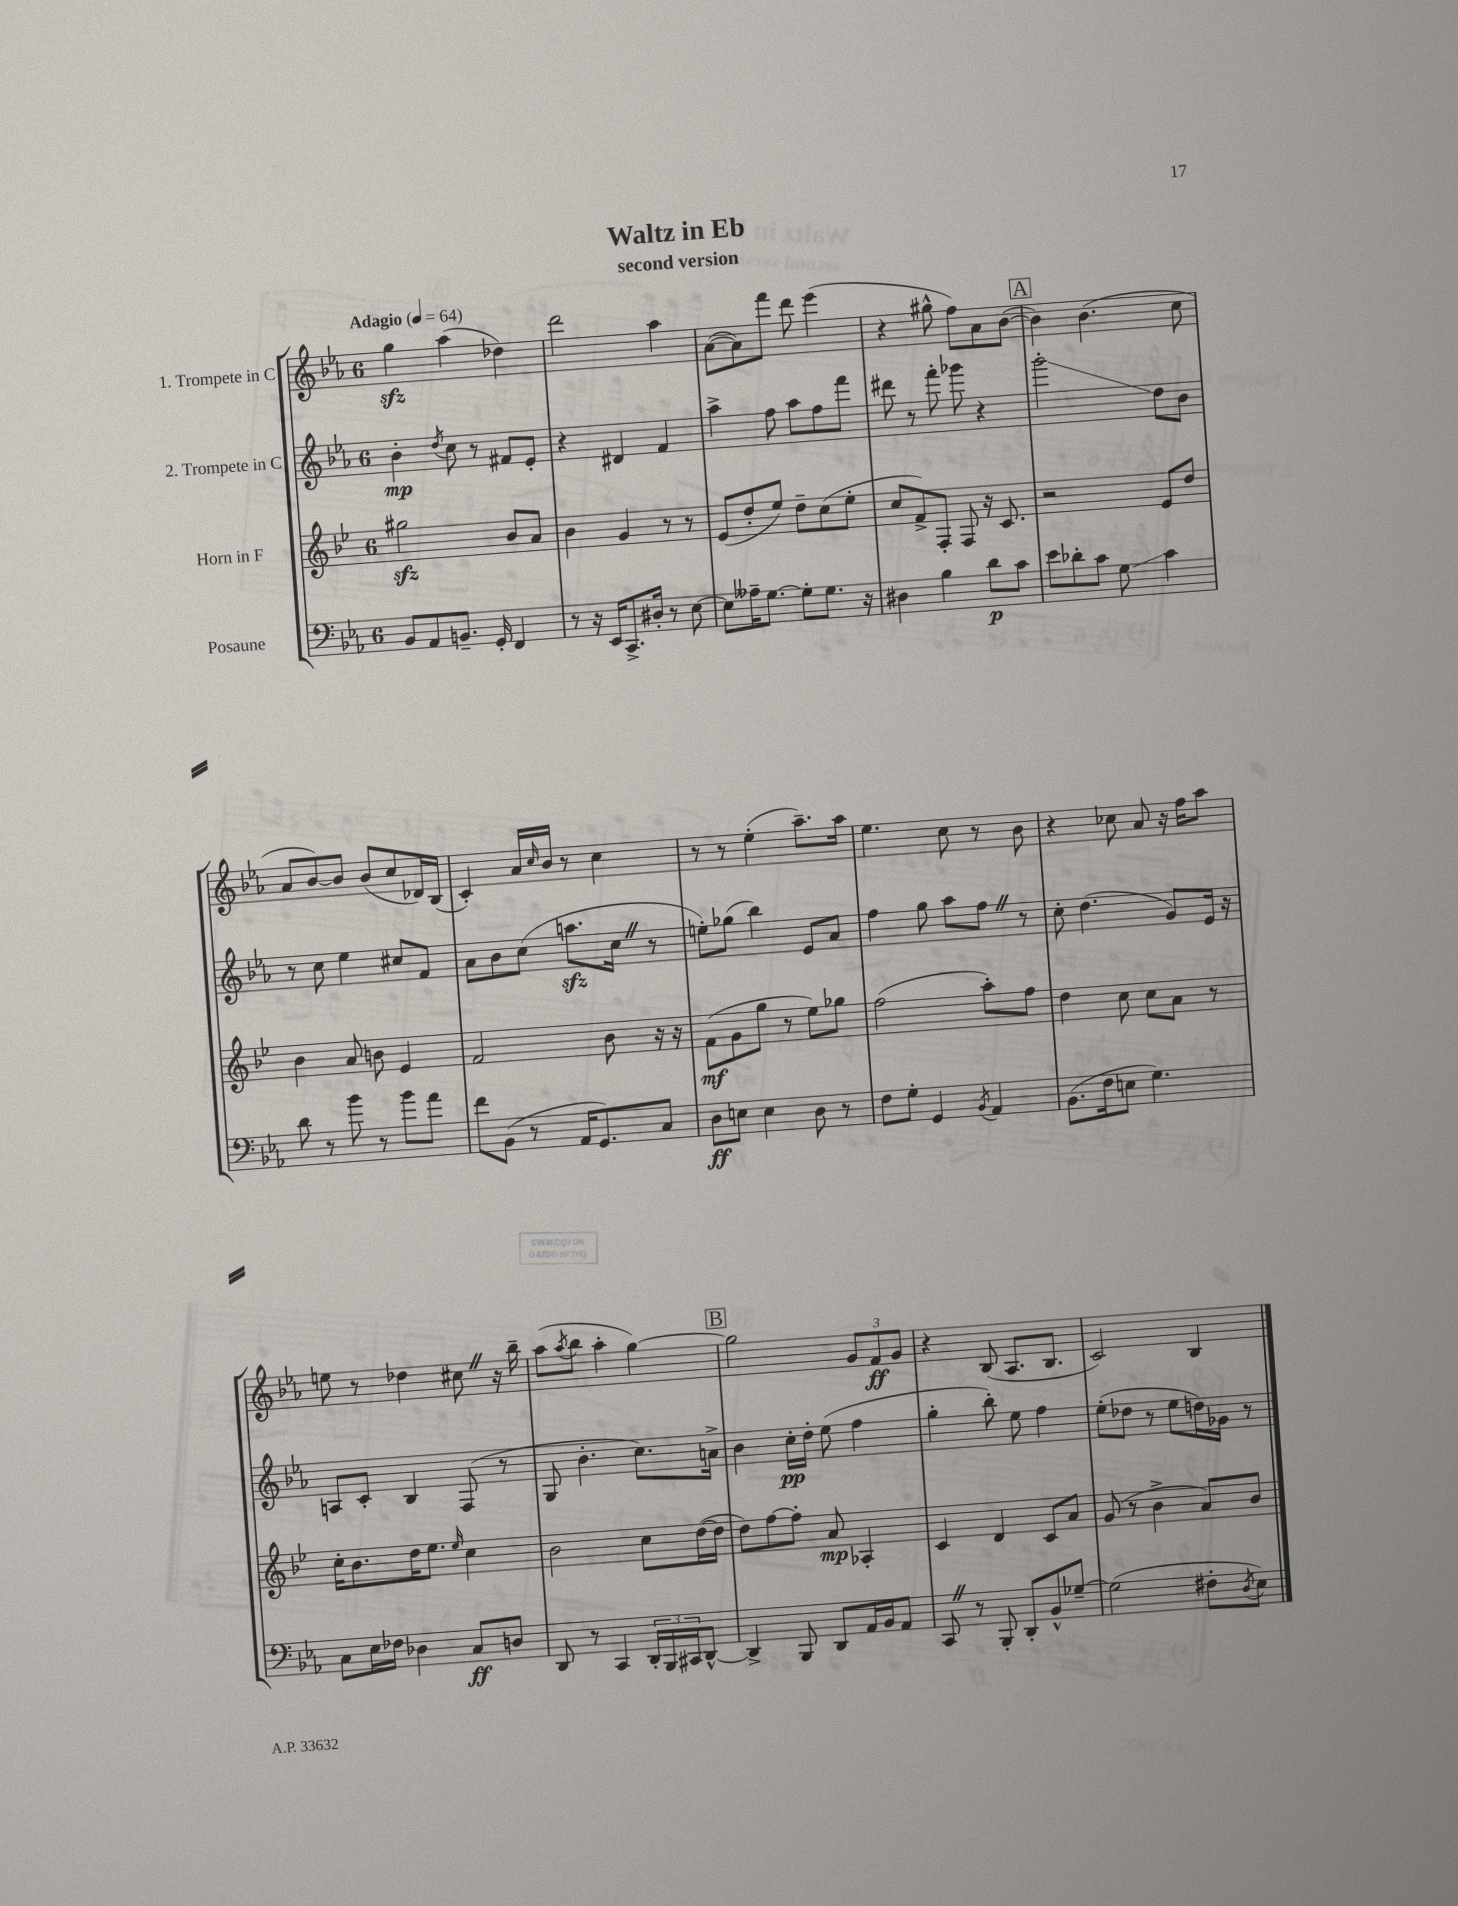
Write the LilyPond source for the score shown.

\header { title = "Waltz in Eb" subtitle = "second version" }
<<
\new StaffGroup <<
\new Staff = "s0" \with { instrumentName = "1. Trompete in C" } {
    \clef treble \key ees \major \once \override Staff.TimeSignature.style = #'single-digit \time 6/8 \tempo "Adagio" 4 = 64
    g''4\sfz aes''4( des''4) |
    d'''2 aes''4 |
    aes'8~( aes'8) f'''8 d'''8 ees'''4( |
    r4 gis''8-^ f''8) aes'8 bes'8~( |
    \mark \markup { \box "A" } bes'4) bes'4.( c''8 |
    aes'8 bes'8~) bes'8 bes'8( c''8 des'16) bes16( |
    c'4-.) aes'16 \grace { c''16 } bes'16 r8 c''4 |
    r8 r8 ees''4-.( aes''8.--) aes''16 |
    ees''4. c''8 r8 bes'8 |
    r4 ces''8 aes'8 r16 f''16 aes''8 |
    e''8 r8 des''4 cis''8 \once \override BreathingSign.text = \markup { \musicglyph "scripts.caesura.straight" } \breathe r16 bes''16-- |
    aes''8( \acciaccatura { aes''8 } bes''8 aes''4-. g''4~) |
    \mark \markup { \box "B" } g''2 \tuplet 3/2 { g'8 f'8\ff g'8 } |
    r4 bes8( aes8. bes8. |
    c'2) bes4 \bar "|." |
}
\new Staff = "s1" \with { instrumentName = "2. Trompete in C" } {
    \clef treble \key ees \major \once \override Staff.TimeSignature.style = #'single-digit \time 6/8
    bes'4-.\mp \acciaccatura { d''8 } c''8 r8 fis'8 ees'8-. |
    r4 dis'4 f'4 |
    aes''4-> f''8 aes''8 f''8 f'''8 |
    dis'''8 r8 f'''8-. ges'''8 r4 |
    \mark \markup { \box "A" } g'''2-.\glissando d''8 bes'8 |
    r8 c''8 ees''4 cis''8 f'8 |
    aes'8 bes'8 c''8( a''8.\sfz c''16 \once \override BreathingSign.text = \markup { \musicglyph "scripts.caesura.straight" } \breathe r8 |
    e''8-.) ges''8( bes''4) ees'8 aes'8 |
    f''4 g''8 aes''8 f''8 \once \override BreathingSign.text = \markup { \musicglyph "scripts.caesura.straight" } \breathe r8 |
    c''8-. d''4.( g'8) ees'16 r16 |
    a8 c'8-. bes4 f8( r8 |
    g8 bes'4.-. c''8.) a'16-> |
    \mark \markup { \box "B" } bes'4 c''16-.\pp d''16-. ees''8( f''4 |
    g''4-. bes''8-.) ees''8 f''4 |
    ees''8-.( des''8 r8 ees''8 d''16) ges'16 r8 \bar "|." |
}
\new Staff = "s2" \with { instrumentName = "Horn in F" } {
    \clef treble \key bes \major \once \override Staff.TimeSignature.style = #'single-digit \time 6/8
    gis''2\sfz bes'8 a'8 |
    bes'4 g'4 r8 r8 |
    ees'8( d''8-. ees''8) d''8-- c''8( ees''8-. |
    c''8 f'8->) f8-. f8 r16 c'8. |
    \mark \markup { \box "A" } r2 ees'8 d''8 |
    bes'4 a'8 b'8 ees'4 |
    f'2 bes'8 r16 r16 |
    f'8\mf( g'8 g''8 r8 ees''8) ges''8 |
    f''2( a''8-.) f''8 |
    d''4 c''8 c''8 a'8 r8 |
    c''16-. bes'8. d''16 ees''8. \grace { ees''16 } c''4 |
    bes'2 c''8 d''16~( d''16 |
    \mark \markup { \box "B" } d''8) f''8~ f''8-. a'8\mp aes4-. |
    c'4 d'4 c'8 a'8 |
    g'8( r8 bes'4-> a'8) bes'8 \bar "|." |
}
\new Staff = "s3" \with { instrumentName = "Posaune" } {
    \clef bass \key ees \major \once \override Staff.TimeSignature.style = #'single-digit \time 6/8
    bes,8 aes,8 b,8.-- g,16-. f,4 |
    r8 r16 ees,16 c,8.-> dis16-. r8 ees8~ |
    ees8 aeses16-- g8.~ g8-. g8. r16 |
    dis4 bes4 d'8\p c'8 |
    \mark \markup { \box "A" } ees'8 des'8-. c'8 g8\glissando c'4 |
    d'8 r8 bes'8 r8 bes'8 aes'8 |
    f'8 bes,8( r8 aes,16 g,8.) c8 |
    d8\ff e8 e4 d8 r8 |
    f8 g8-. g,4 \acciaccatura { bes,8 } aes,4 |
    bes,8.( f16 e8 g4.) |
    c8 ees16 fes16 des4 c8\ff d8 |
    d,8 r8 c,4 \tuplet 3/2 { d,16-. bes,,16 cis,16 } d,8~-^ |
    \mark \markup { \box "B" } d,4-> bes,,8 d,8 aes,16 bes,16 aes,8 |
    c,8 \once \override BreathingSign.text = \markup { \musicglyph "scripts.caesura.straight" } \breathe r8 bes,,8-. d,8-. bes,8-^ ges8~-- |
    ges2( fis8-. \acciaccatura { d8 } ees8) \bar "|." |
}
>>
>>
\layout { \context { \Score \remove "Bar_number_engraver" } }
